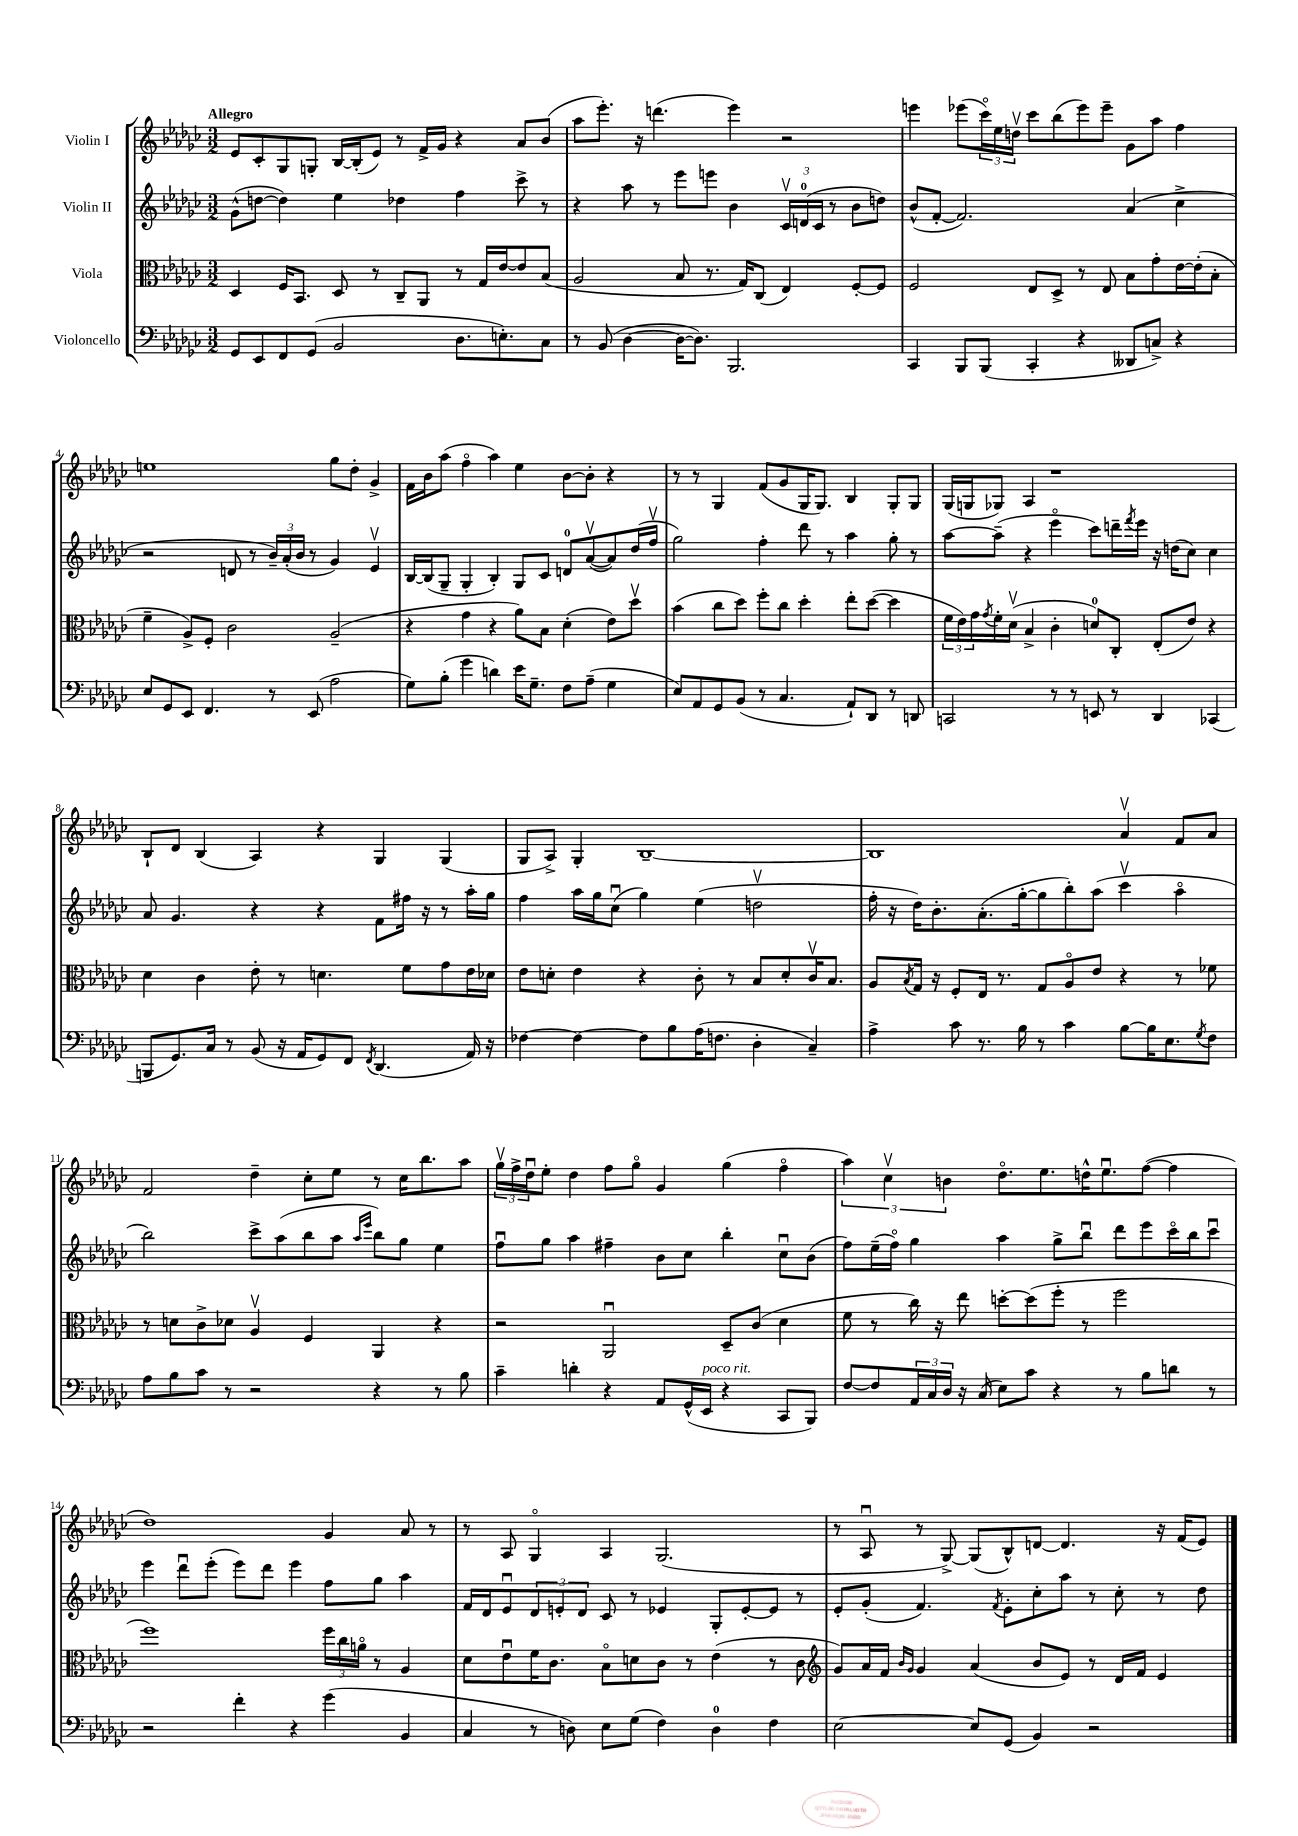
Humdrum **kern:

**kern	**kern	**kern	**kern
*staff4	*staff3	*staff2	*staff1
*clefF4	*clefC3	*clefG2	*clefG2
*k[b-e-a-d-g-c-]	*k[b-e-a-d-g-c-]	*k[b-e-a-d-g-c-]	*k[b-e-a-d-g-c-]
*M3/2	*M3/2	*M3/2	*M3/2
8GG-	4D-	(8g-^^	8e-
8EE-	.	[8dd	8c-'
8FF	16F	4dd])	8G-
.	8.BB-	.	.
(8GG-	.	.	8G'
2BB-	8D-	4ee-	[16B-
.	.	.	(16B-']
.	8r	.	8e-)
.	8C-~	4dd-	8r
.	8AA-	.	16f^
.	.	.	16g-
8.D-	8r	4ff	4r
.	16G-	.	.
8.E')	[16e-	.	.
.	8e-]	8ccc-^	8a-
8C-	(8B-	8r	(8b-
=	=	=	=
8r	2A-	4r	8aa-
(8BB-	.	.	8.eee-')
[4D-	.	8aa-	.
.	.	.	16r
.	.	8r	(4.ddd
16D-_	8B-	8eee-	.
8.D-])	.	.	.
.	8.r	8eee	.
2.BBB-	.	4b-	4eee-)
.	16G-)	.	.
.	(8C-	.	.
.	4E-)	24c-v	2r
.	.	(24d	.
.	.	24c-	.
.	.	8r	.
.	[8F'	8b-	.
.	8F]	8dd)	.
=	=	=	=
4CC-	2F	(8b-^^	4eee
.	.	[8f'	.
8BBB-	.	2.f])	(8eee-
(8BBB-	.	.	24ccc-o)
.	.	.	24ee-
.	.	.	24ddv
4CC-'	8E-	.	8ccc-
.	8D-^	.	(8bb-
4r	8r	.	8eee-)
.	8E-	.	8eee-~
8DD--	8B-	(4a-	8g-
8C^)	8g-'	.	8aa-
4r	[16e-	4cc-^	4ff
.	(16e-']	.	.
.	8B-'	.	.
=	=	=	=
8E-	4f~	2r	1ee
8GG-	.	.	.
8EE-	8A-^)	.	.
4.FF	8F'	.	.
.	2c-	8d	.
.	.	8r	.
8r	.	24b-~)	.
.	.	(24a-'	.
.	.	24b-	.
(8EE-	.	8r	.
2A-	(2A-~	4g-)	8gg-
.	.	.	8dd-'
.	.	4e-v	4g-^
=	=	=	=
8G-)	4r	[16B-	16f
.	.	(16B-]	16b-
(8B-'	.	8G-~	(8aa-
4g-	4g-	4G-'	4ffo
4d)	4r	4B-')	4aa-)
16e-	8a-)	8G-	4ee-
8.G-~	.	.	.
.	8B-	8c-	.
8F	(4d-'	8d	[8b-
(8A-~	.	([8a-v	8b-']
4G-	8e-)	8a-])	4r
.	8dd-v	(16dd-	.
.	.	16ffv	.
=	=	=	=
8E-)	(4b-	2gg-)	8r
8AA-	.	.	8r
8GG-	8cc-	.	4G-
(8BB-	8dd-)	.	.
8r	8ff'	4ff'	(8f
4.C-	8cc-	.	8g-
.	4dd-'	8ddd-	16G-
.	.	.	8.G-)
.	.	8r	.
8AA-`)	8ee-'	4aa-	4B-
8DD-	([8dd-	.	.
8r	4dd-]	8gg-'	8G-'
8DD	.	8r	8G-
=	=	=	=
2CC	24f	[8aa-	(16G-
.	24e-)	.	.
.	.	.	16G
.	24g-	.	.
.	8qg-	.	.
.	16f'	(8aa-~]	8G-)
.	(16d-v	.	.
.	4B-^	4r	4A-
8r	4c-'	4eee-o	1r
8r	.	.	.
8EE	8d)	8ccc-)	.
8r	8C-'	16ddd~	.
.	.	8qfff	.
.	.	16eee-	.
4DD-	(8E-'	16r	.
.	.	(16dd	.
.	8e-)	8cc-)	.
(4CC-	4r	4cc-	.
=	=	=	=
8BBB	4d-	8a-	8B-`
8.GG-)	.	4.g-	8d-
.	4c-	.	(4B-
16C-	.	.	.
8r	.	.	.
(8BB-	8e-'	4r	4A-)
16r	8r	.	.
16AA-	.	.	.
8GG-)	4.d	4r	4r
8FF	.	.	.
8qFF	.	.	.
(4.DD-	.	8f	4G-
.	8f	16ff#	.
.	.	16r	.
.	8g-	8r	(4G-
16AA-)	16e-	16aa-'	.
16r	16d-	16gg-	.
=	=	=	=
[4F-	8e-	4ff	8G-
.	8d'	.	8A-^)
4F-_	4e-	16aa-	4G-'
.	.	16gg-	.
.	.	(8cc-u	.
8F-]	4r	4gg-)	[1B-~
8B-	.	.	.
(16A-	8c-'	(4ee-	.
8.F	.	.	.
.	8r	.	.
4D-'	8B-	2ddv	.
.	8d'	.	.
4C-~)	16c-v	.	.
.	8.B-	.	.
=	=	=	=
4A-^	8A-	16ff'	1B-]
.	.	16r	.
.	8qB-	.	.
.	16G-	16dd-)	.
.	16r	8.b-'	.
8c-	8F'	.	.
8.r	16E-	(8.a-'	.
.	8.r	.	.
16B-	.	[16gg-'	.
8r	8G-	8gg-]	.
4c-	8A-o	8bb-')	.
.	8e-	(8aa-	.
[8B-	4r	4ccc-v	4a-v
16B-]	.	.	.
8.E-	.	.	.
.	8r	4aa-o	8f
8qG-	.	.	.
8F	8f-	.	8a-
=	=	=	=
8A-	8r	2bb-)	2f
8B-	8d	.	.
8c-	8c-^	.	.
8r	8d-	.	.
2r	4A-v	8ccc-^	4dd-~
.	.	(8aa-	.
.	4F	8bb-	8cc-'
.	.	8aa-	8ee-
.	.	16qqaa-	.
.	.	16qqeee-	.
4r	4AA-	8bb-)	8r
.	.	8gg-	16cc-
.	.	.	8.bb-
8r	4r	4ee-	.
8B-	.	.	8aa-
=	=	=	=
4c-~	2r	8ffu	24gg-v
.	.	.	24ff^
.	.	.	24dd-u
.	.	8gg-	8ee-'
4d'	.	4aa-	4dd-
4r	2AA-u	4ff#~	8ff
.	.	.	8gg-o
8AA-	.	8b-	4g-
(16GG-^^	.	8cc-	.
16EE-	.	.	.
4r	8D-~	4bb-'	(4gg-
.	(8c-	.	.
8CC-	4d-	8cc-u	4ffo
8BBB-)	.	(8b-	.
=	=	=	=
[8F	8f	8ff)	6aa-)
8F]	8r	(16ee-~	.
.	.	.	6cc-v
.	.	16ffo)	.
24AA-	16cc-)	4gg-	.
24C-	.	.	.
.	16r	.	.
24D-	.	.	6b
16r	8ee-	.	.
(16C-	.	.	.
8E-)	[8dd'	4aa-	8.dd-o
8c-	(8dd]	.	.
.	.	.	8.ee-
4r	8ff'	8gg-^	.
.	8r	8bb-u	16dd^^
.	.	.	8.ee-u
8r	2ff	8ddd-	.
8B-	.	8eee-	([8ff
8d	.	16ccc-o	4ff]
.	.	16bb-	.
8r	.	8ccc-u	.
=	=	=	=
2r	1ff)	4eee-	1dd-)
.	.	8ddd-u	.
.	.	(8eee-'	.
4f'	.	8eee-)	.
.	.	8ddd-	.
4r	.	4eee-	.
(4g-	24ff	8ff	4g-
.	24cc-	.	.
.	24ao	.	.
.	8r	8gg-	.
4BB-	4A-	4aa-	8a-
.	.	.	8r
=	=	=	=
4C-	8d-	16f	8r
.	.	16d-	.
.	8e-u	8e-u	8A-
8r	16f	12d-	4G-o
.	8.c-	.	.
.	.	12e'	.
8D)	.	.	.
.	.	12d-	.
8E-	8B-o	8c-	4A-
(8G-	8d	8r	.
4F)	8c-	4e-	(2.G-
.	8r	.	.
4D	(4e-	8G-'	.
.	.	[8e-'	.
4F	8r	8e-]	.
.	8c-	8r	.
=	=	=	=
*	*clefG2	*	*
[2E-	8g-)	8e-'	8r
.	16a-	(8g-'	8A-u
.	16f	.	.
.	16qqb-	.	.
.	16qqg-	.	.
.	4g-	4.f)	8r
.	.	.	[8G-^)
8E-]	(4a-	.	(8G-]
.	.	8qf	.
(8GG-	.	8e-'	8B-^^)
4BB-)	8b-	8cc-'	[8d
.	8e-)	8aa-	4.d]
2r	8r	8r	.
.	16d-	8cc-'	.
.	16f	.	.
.	4e-	8r	16r
.	.	.	(16f
.	.	8dd-	8e-)
==	==	==	==
*-	*-	*-	*-
